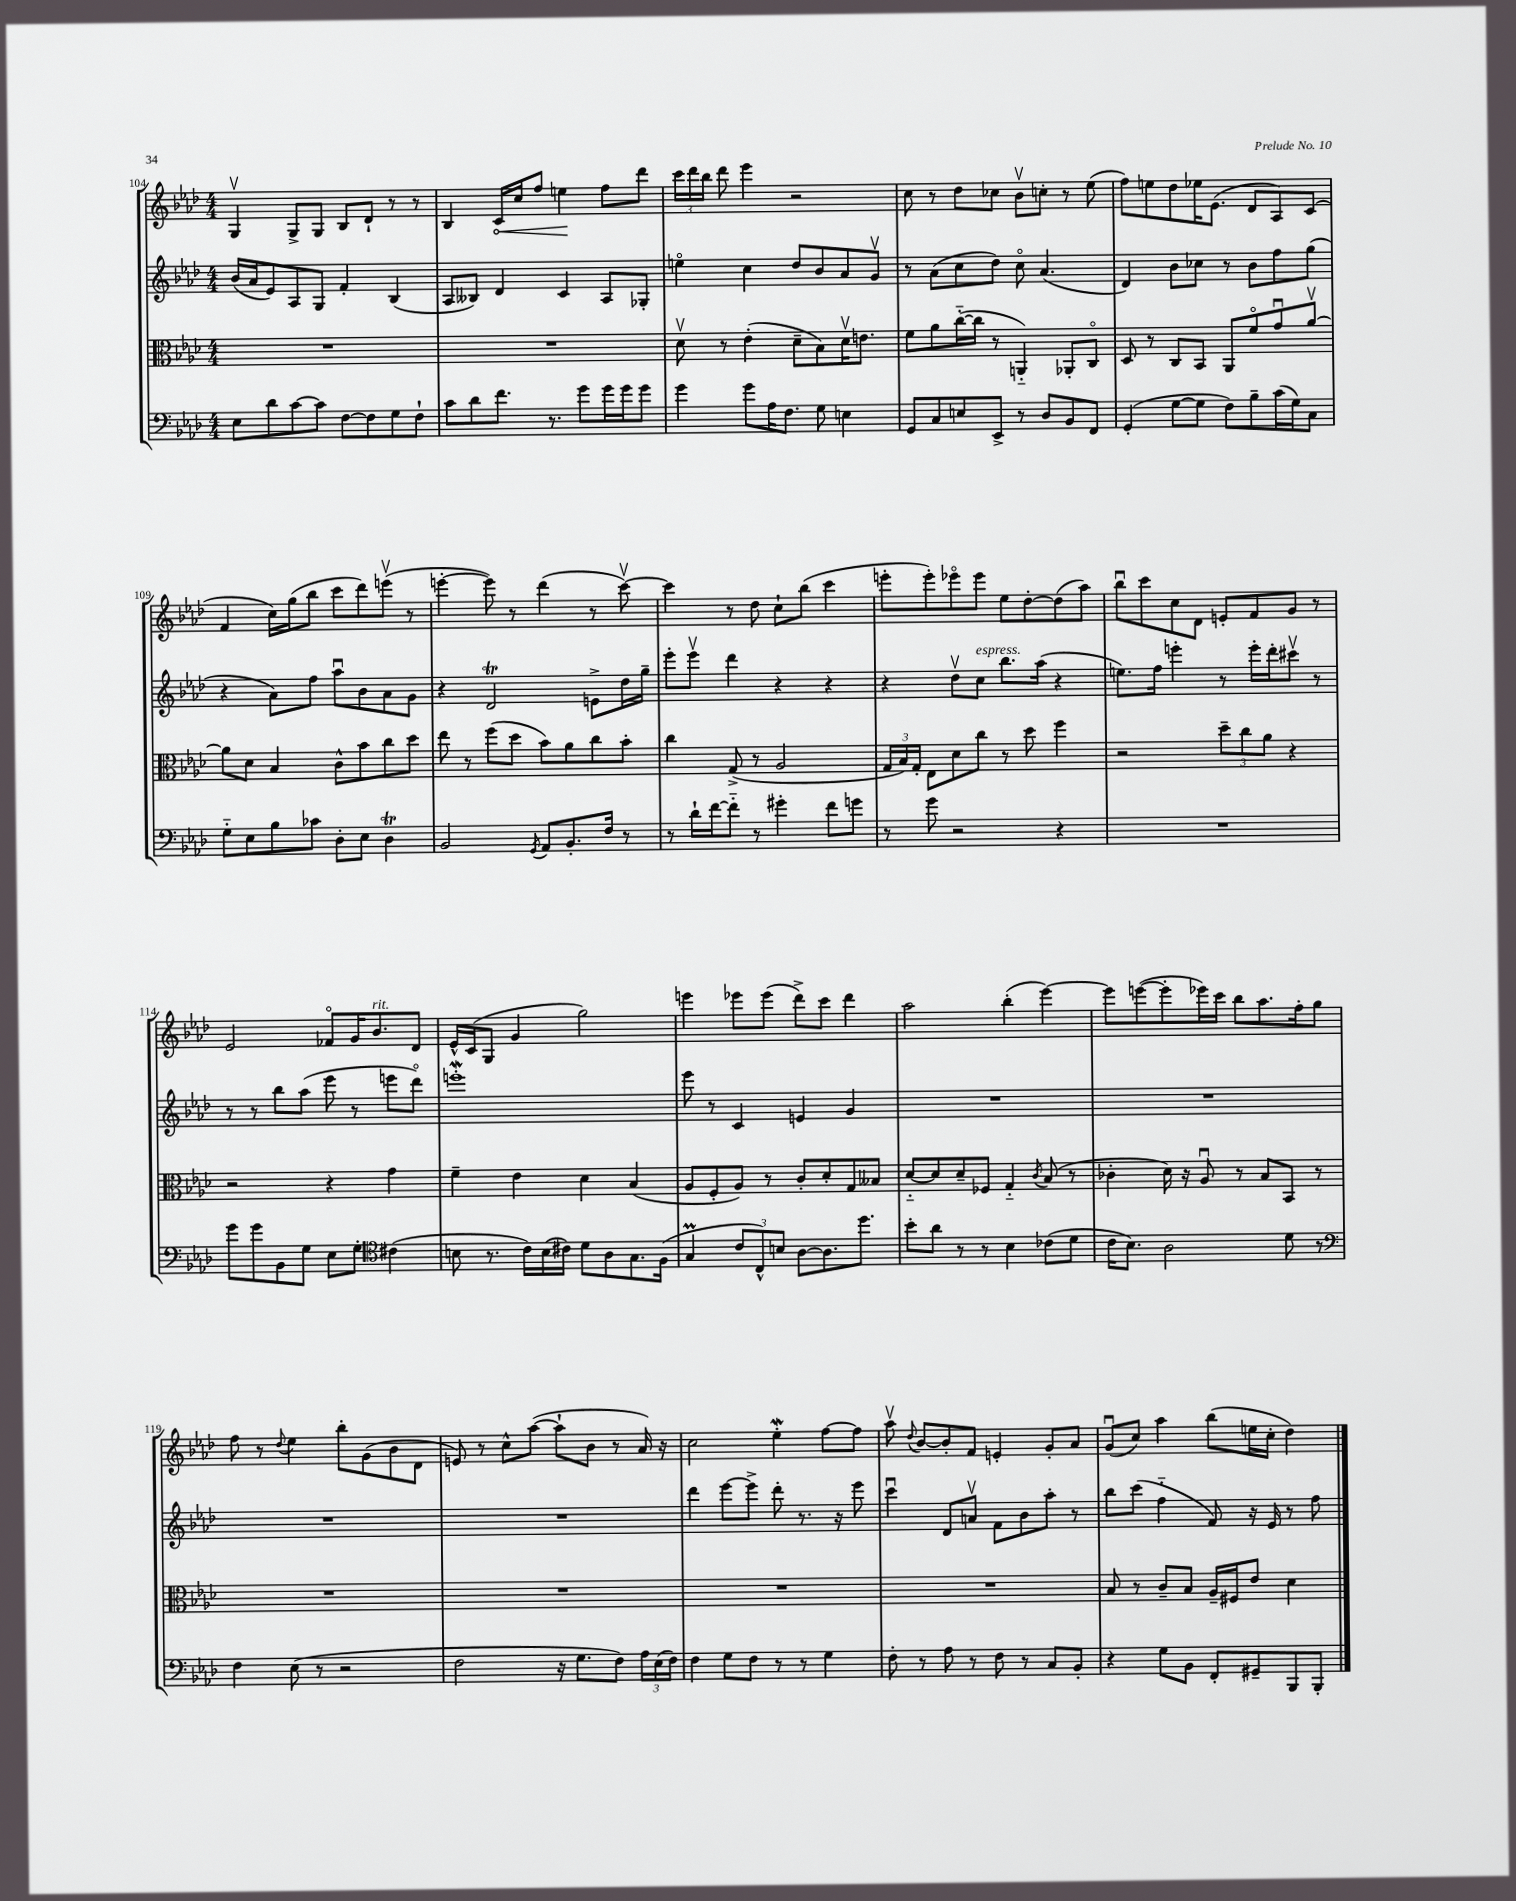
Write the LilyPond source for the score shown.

<<
\new StaffGroup <<
\new Staff = "s0" {
    \clef treble \key aes \major \numericTimeSignature \time 4/4
    \autoBeamOff g4\upbow g8[-> g8] bes8[ des'8]-! r8 r8 |
    bes4 \once \override Hairpin.circled-tip = ##t c'16[\< c''16 f''8] e''4\! f''8[ des'''8] |
    \tuplet 3/2 { c'''16[ des'''16 bes''16] } des'''8 ees'''4 r2 |
    c''8 r8 des''8[ ces''8] bes'8[\upbow c''8]-. r8 ees''8( |
    f''8[) e''8 des''8 ees''16 ees'8.]( des'8[ aes8) c'8]( |
    f'4 c''16[) g''16( bes''8] c'''8[ des'''8) e'''8]\upbow( r8 |
    e'''4~-. e'''8) r8 des'''4( r8 c'''8~\upbow) |
    c'''4 r8 des''8 c''8[-! bes''8]( c'''4 |
    e'''8[-. e'''8-.) ees'''8\flageolet ees'''8] ees''8[ des''8~-. des''8( aes''8]) |
    bes''8[\downbow c'''8 c''8 des'8] e'8[-. f'8 g'8] r8 |
    ees'2 fes'8[\flageolet g'16 bes'8.^\markup { \italic "rit." } des'8] |
    ees'16[-^ c'16( g8] g'4 g''2) |
    e'''4 ees'''8[ ees'''8]( des'''8[->) c'''8] des'''4 |
    aes''2 bes''4-.( ees'''4~) |
    ees'''8[ e'''8~( e'''8-. ees'''16) c'''16] bes''8[ aes''8. f''16-. g''8] |
    f''8 r8 \appoggiatura { des''8 } ees''4 bes''8[-. g'8( bes'8 des'8] |
    e'8) r8 c''8[-^ aes''8]~( aes''8[-! bes'8] r8 aes'16) r16 |
    c''2 ees''4-.\mordent f''8[~ f''8] |
    aes''8\upbow \appoggiatura { des''8 } bes'8[~ bes'8-. f'8] e'4-. g'8[-. aes'8] |
    g'8[\downbow( c''8]) aes''4 bes''8[( e''16 c''16]-. des''4) \bar "|." |
}
\new Staff = "s1" {
    \clef treble \key aes \major \numericTimeSignature \time 4/4
    \autoBeamOff bes'16[( aes'16 ees'8) aes8 g8] f'4-. bes4( |
    aes8[ beses8]) des'4 c'4 aes8[ ges8]-. |
    e''4\flageolet c''4 des''8[ bes'8 aes'8 g'8]\upbow |
    r8 aes'8[( c''8 des''8]) c''8\flageolet aes'4.( |
    des'4) bes'8[ ces''8] r8 bes'8[ f''8 g''8]( |
    r4 aes'8[) f''8] aes''8[\downbow bes'8 aes'8 g'8] |
    r4 des'2\trill e'8[-> des''16 g''16]-- |
    ees'''8[-. ees'''8]\upbow des'''4 r4 r4 |
    r4 des''8[\upbow c''8]^\markup { \italic "espress." } bes''8.[ aes''16]( r4 |
    e''8.[) f''16] e'''4-. r8 e'''16[-. des'''16-. cis'''8]\upbow r8 |
    r8 r8 bes''8[ aes''8]( ees'''8 r8 e'''8[ des'''8]\flageolet) |
    e'''1-.\mordent |
    ees'''8 r8 c'4 e'4 g'4 |
    R1 |
    R1 |
    R1 |
    R1 |
    des'''4 ees'''8[~ ees'''8]-> des'''8-. r8. r16 ees'''8 |
    c'''4\downbow des'8[ a'8]\upbow f'8[ bes'8 aes''8]-. r8 |
    bes''8[ c'''8]( f''4-_ f'8) r16 ees'16 r8 f''8 \bar "|." |
}
\new Staff = "s2" {
    \clef alto \key aes \major \numericTimeSignature \time 4/4
    \autoBeamOff R1 |
    R1 |
    des'8\upbow r8 ees'4-.( des'8[-- bes8) des'16\upbow e'8.] |
    f'8[ aes'8 c''16~-_( c''16] r8 a,4-_) aes,8[-. c8]\flageolet |
    des8 r8 c8[ bes,8] aes,8[ f'8\flageolet g'8\downbow aes'8]~\upbow |
    aes'8[ des'8] bes4 c'8[-^ bes'8 c''8 des''8] |
    ees''8 r8 f''8[( des''8] bes'8[) aes'8 c''8 bes'8]-. |
    c''4 g8->( r8 aes2 |
    \tuplet 3/2 { g16[ bes16) g16]-. } ees8[ des'8 c''8] r8 des''8 f''4 |
    r2 \tuplet 3/2 { des''8[-- c''8 aes'8] } r4 |
    r2 r4 g'4 |
    f'4-- ees'4 des'4 bes4( |
    aes8[ f8-. aes8]) r8 c'8[-. des'8-. g8 beses8] |
    des'8[~-_ des'8 des'8-- fes8] g4-_ \acciaccatura { c'8 } bes8( r8 |
    ces'4-. des'16) r16 aes8\downbow r8 bes8[ bes,8] r8 |
    R1 |
    R1 |
    R1 |
    R1 |
    bes8 r8 c'8[-- bes8] aes16[-- fis16 ees'8] des'4 \bar "|." |
}
\new Staff = "s3" {
    \clef bass \key aes \major \numericTimeSignature \time 4/4
    \autoBeamOff ees8[ des'8 c'8~ c'8] f8[~ f8 g8 f8]-! |
    c'8[ des'8 f'8.] r8. g'8[ g'16 g'16 g'8] |
    g'4 g'8[ aes16 f8.] g8 e4 |
    g,8[ c8 e8 ees,8]-> r8 des8[ bes,8 f,8] |
    g,4-.( g8[~ g8] f8[) bes8-- c'16( g16) c8] |
    g8[-_ ees8 bes8 ces'8] des8[-. ees8] des4\trill |
    bes,2 \acciaccatura { g,8 } aes,8[ bes,8.-. f16] r8 |
    r8 des'16[-! f'16~ f'8]-_ r8 gis'4-. f'8[ g'8] |
    r8 g'8 r2 r4 |
    R1 |
    g'8[ g'8 bes,8 g8] ees8[ g8]-. \clef tenor cis'4( |
    b8 r8. c'16[) b16( cis'16]) des'8[ aes8 g8. f16]( |
    g4\prall \tuplet 3/2 { c'8[ c8-^) b8] } aes8[~ aes8. des''8.] |
    bes'8[-. aes'8] r8 r8 bes4 ces'8[( des'8] |
    c'16[ bes8.]) aes2 des'8 r8 |
    \clef bass f4 ees8( r8 r2 |
    f2 r16 g8.[ f8]) \tuplet 3/2 { aes16[ ees16( f16]) } |
    f4 g8[ f8] r8 r8 g4 |
    f8-. r8 aes8 r8 f8 r8 c8[ bes,8]-. |
    r4 g8[ bes,8] f,8[-. gis,8-- bes,,8 bes,,8]-. \bar "|." |
}
>>
>>
\layout { \context { \Score currentBarNumber = #104 } }
